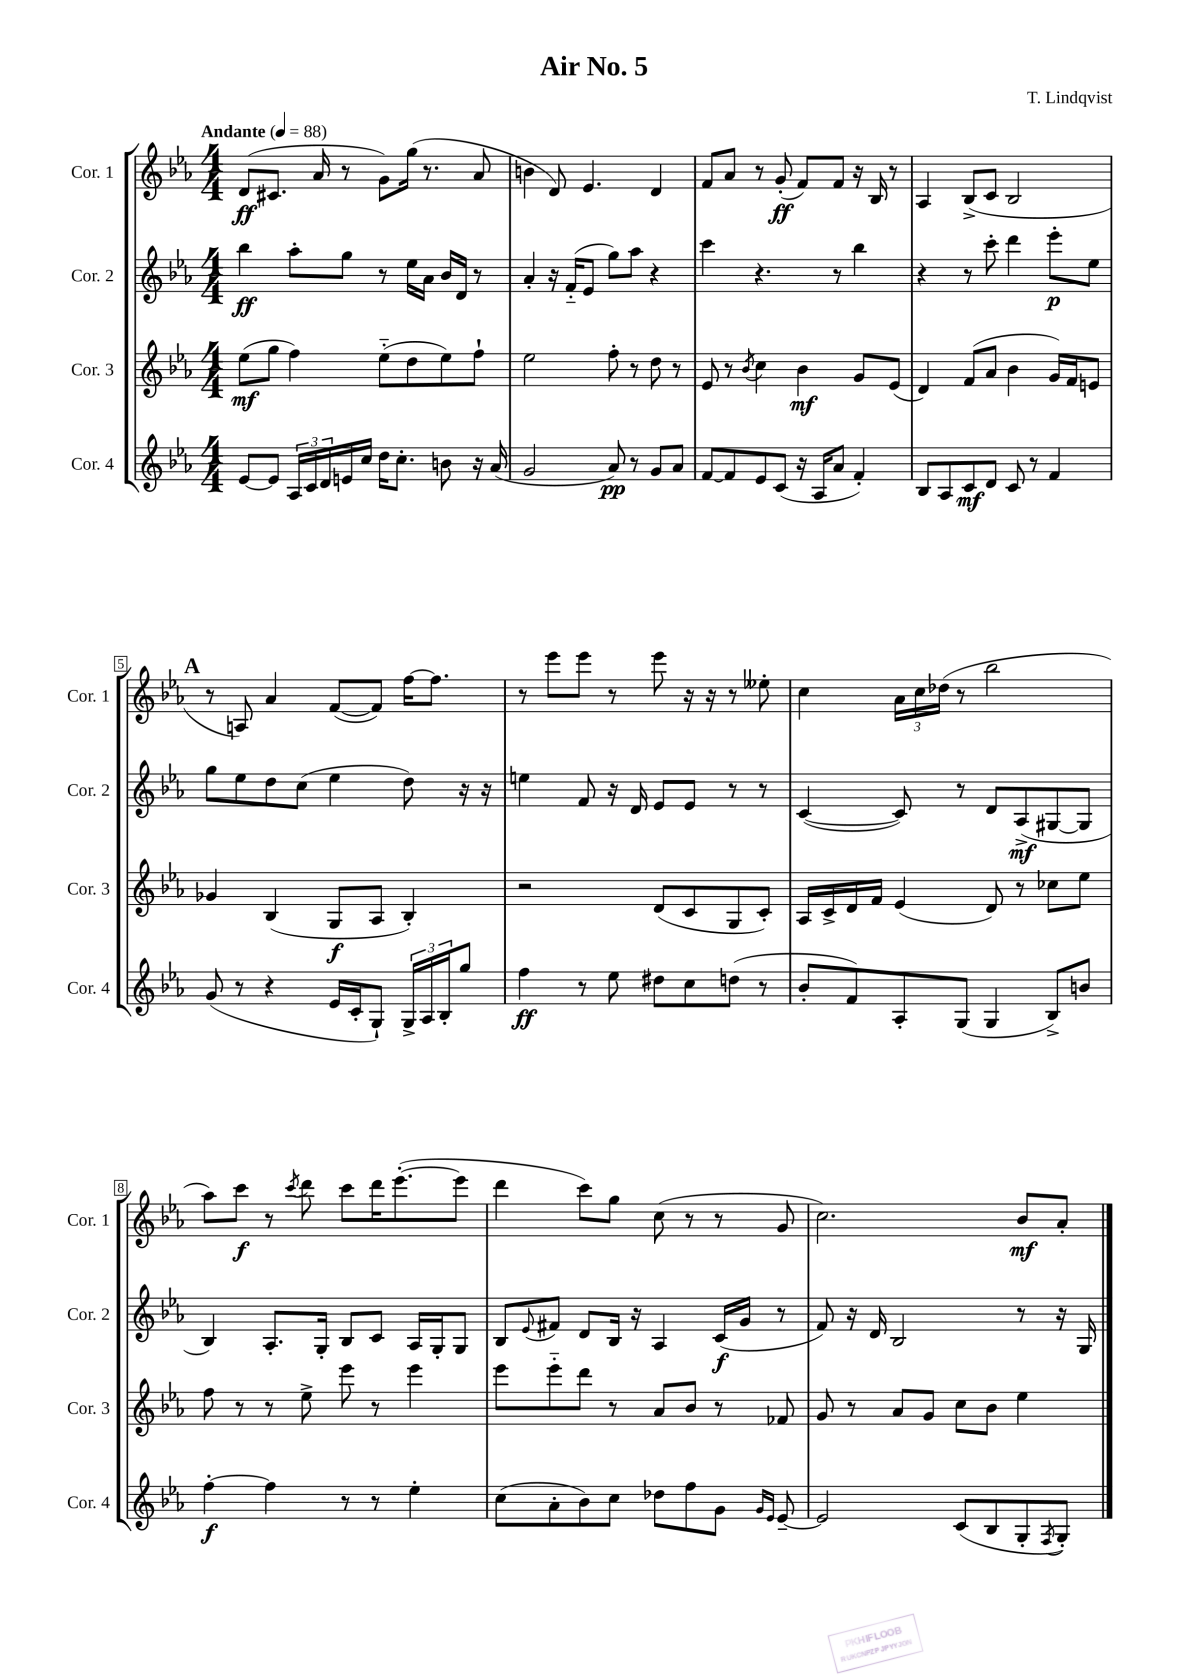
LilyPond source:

\header { title = "Air No. 5" composer = "T. Lindqvist" }
<<
\new StaffGroup <<
\new Staff = "s0" \with { instrumentName = "Cor. 1" shortInstrumentName = "Cor. 1" } {
    \clef treble \key ees \major \numericTimeSignature \time 4/4 \tempo "Andante" 4 = 88
    d'8\ff( cis'8. aes'16 r8 g'8) g''16( r8. aes'8 |
    b'4 d'8) ees'4. d'4 |
    f'8 aes'8 r8 g'8-.\ff( f'8) f'8 r16 bes16 r8 |
    aes4 bes8->( c'8 bes2 |
    \mark \markup { \bold "A" } r8 a8) aes'4 f'8~( f'8) f''16~ f''8. |
    r8 ees'''8 ees'''8 r8 ees'''8 r16 r16 r8 eeses''8-. |
    c''4 \tuplet 3/2 { aes'16 c''16 des''16( } r8 bes''2 |
    aes''8) c'''8\f r8 \acciaccatura { c'''8 } d'''8 c'''8 d'''16 ees'''8.~-.( ees'''8 |
    d'''4 c'''8) g''8 c''8( r8 r8 g'8 |
    c''2.) bes'8\mf aes'8-. \bar "|." |
}
\new Staff = "s1" \with { instrumentName = "Cor. 2" shortInstrumentName = "Cor. 2" } {
    \clef treble \key ees \major \numericTimeSignature \time 4/4
    bes''4\ff aes''8-. g''8 r8 ees''16 aes'16 bes'16 d'16 r8 |
    aes'4-. r16 f'16-_( ees'8 g''8) aes''8 r4 |
    c'''4 r4. r8 bes''4 |
    r4 r8 c'''8-. d'''4 ees'''8-.\p ees''8 |
    \mark \markup { \bold "A" } g''8 ees''8 d''8 c''8( ees''4 d''8) r16 r16 |
    e''4 f'8 r16 d'16 ees'8 ees'8 r8 r8 |
    c'4~( c'8) r8 d'8 aes8->\mf( gis8~ gis8 |
    bes4) aes8.-. g16-. bes8 c'8 aes16 g16-. g8 |
    bes8 \appoggiatura { ees'8 } fis'8 d'8 bes16 r16 aes4 c'16\f( g'16 r8 |
    f'8) r16 d'16 bes2 r8 r16 g16 \bar "|." |
}
\new Staff = "s2" \with { instrumentName = "Cor. 3" shortInstrumentName = "Cor. 3" } {
    \clef treble \key ees \major \numericTimeSignature \time 4/4
    ees''8\mf( g''8 f''4) ees''8-_( d''8 ees''8) f''8-! |
    ees''2 f''8-. r8 d''8 r8 |
    ees'8 r8 \acciaccatura { bes'8 } c''4 bes'4\mf g'8 ees'8( |
    d'4) f'8( aes'8 bes'4 g'16) f'16 e'8 |
    \mark \markup { \bold "A" } ges'4 bes4( g8\f aes8 bes4-.) |
    r2 d'8( c'8 g8 c'8-.) |
    aes16 c'16-> d'16 f'16 ees'4( d'8) r8 ces''8 ees''8 |
    f''8 r8 r8 ees''8-> ees'''8 r8 ees'''4 |
    ees'''8 ees'''8-_ d'''8 r8 aes'8 bes'8 r8 fes'8 |
    g'8 r8 aes'8 g'8 c''8 bes'8 ees''4 \bar "|." |
}
\new Staff = "s3" \with { instrumentName = "Cor. 4" shortInstrumentName = "Cor. 4" } {
    \clef treble \key ees \major \numericTimeSignature \time 4/4
    ees'8~ ees'8 \tuplet 3/2 { aes16 c'16 d'16 } e'16 c''16 d''16 c''8.-. b'8 r16 aes'16( |
    g'2 aes'8\pp) r8 g'8 aes'8 |
    f'8~ f'8 ees'8 c'8( r16 aes16 aes'8 f'4-.) |
    bes8 aes8 c'8\mf d'8 c'8 r8 f'4 |
    \mark \markup { \bold "A" } g'8( r8 r4 ees'16 c'16-. g8-!) \tuplet 3/2 { g16-> aes16 bes16-. } g''8 |
    f''4\ff r8 ees''8 dis''8 c''8 d''8( r8 |
    bes'8-. f'8) aes8-. g8( g4 bes8->) b'8 |
    f''4~-.\f f''4 r8 r8 ees''4-. |
    c''8( aes'8-. bes'8) c''8 des''8 f''8 g'8 \grace { g'16 ees'16 } ees'8~-- |
    ees'2 c'8( bes8 g8-. \acciaccatura { f8 } g8-.) \bar "|." |
}
>>
>>
\layout { \context { \Score \override BarNumber.stencil = #(make-stencil-boxer 0.1 0.3 ly:text-interface::print) } }
